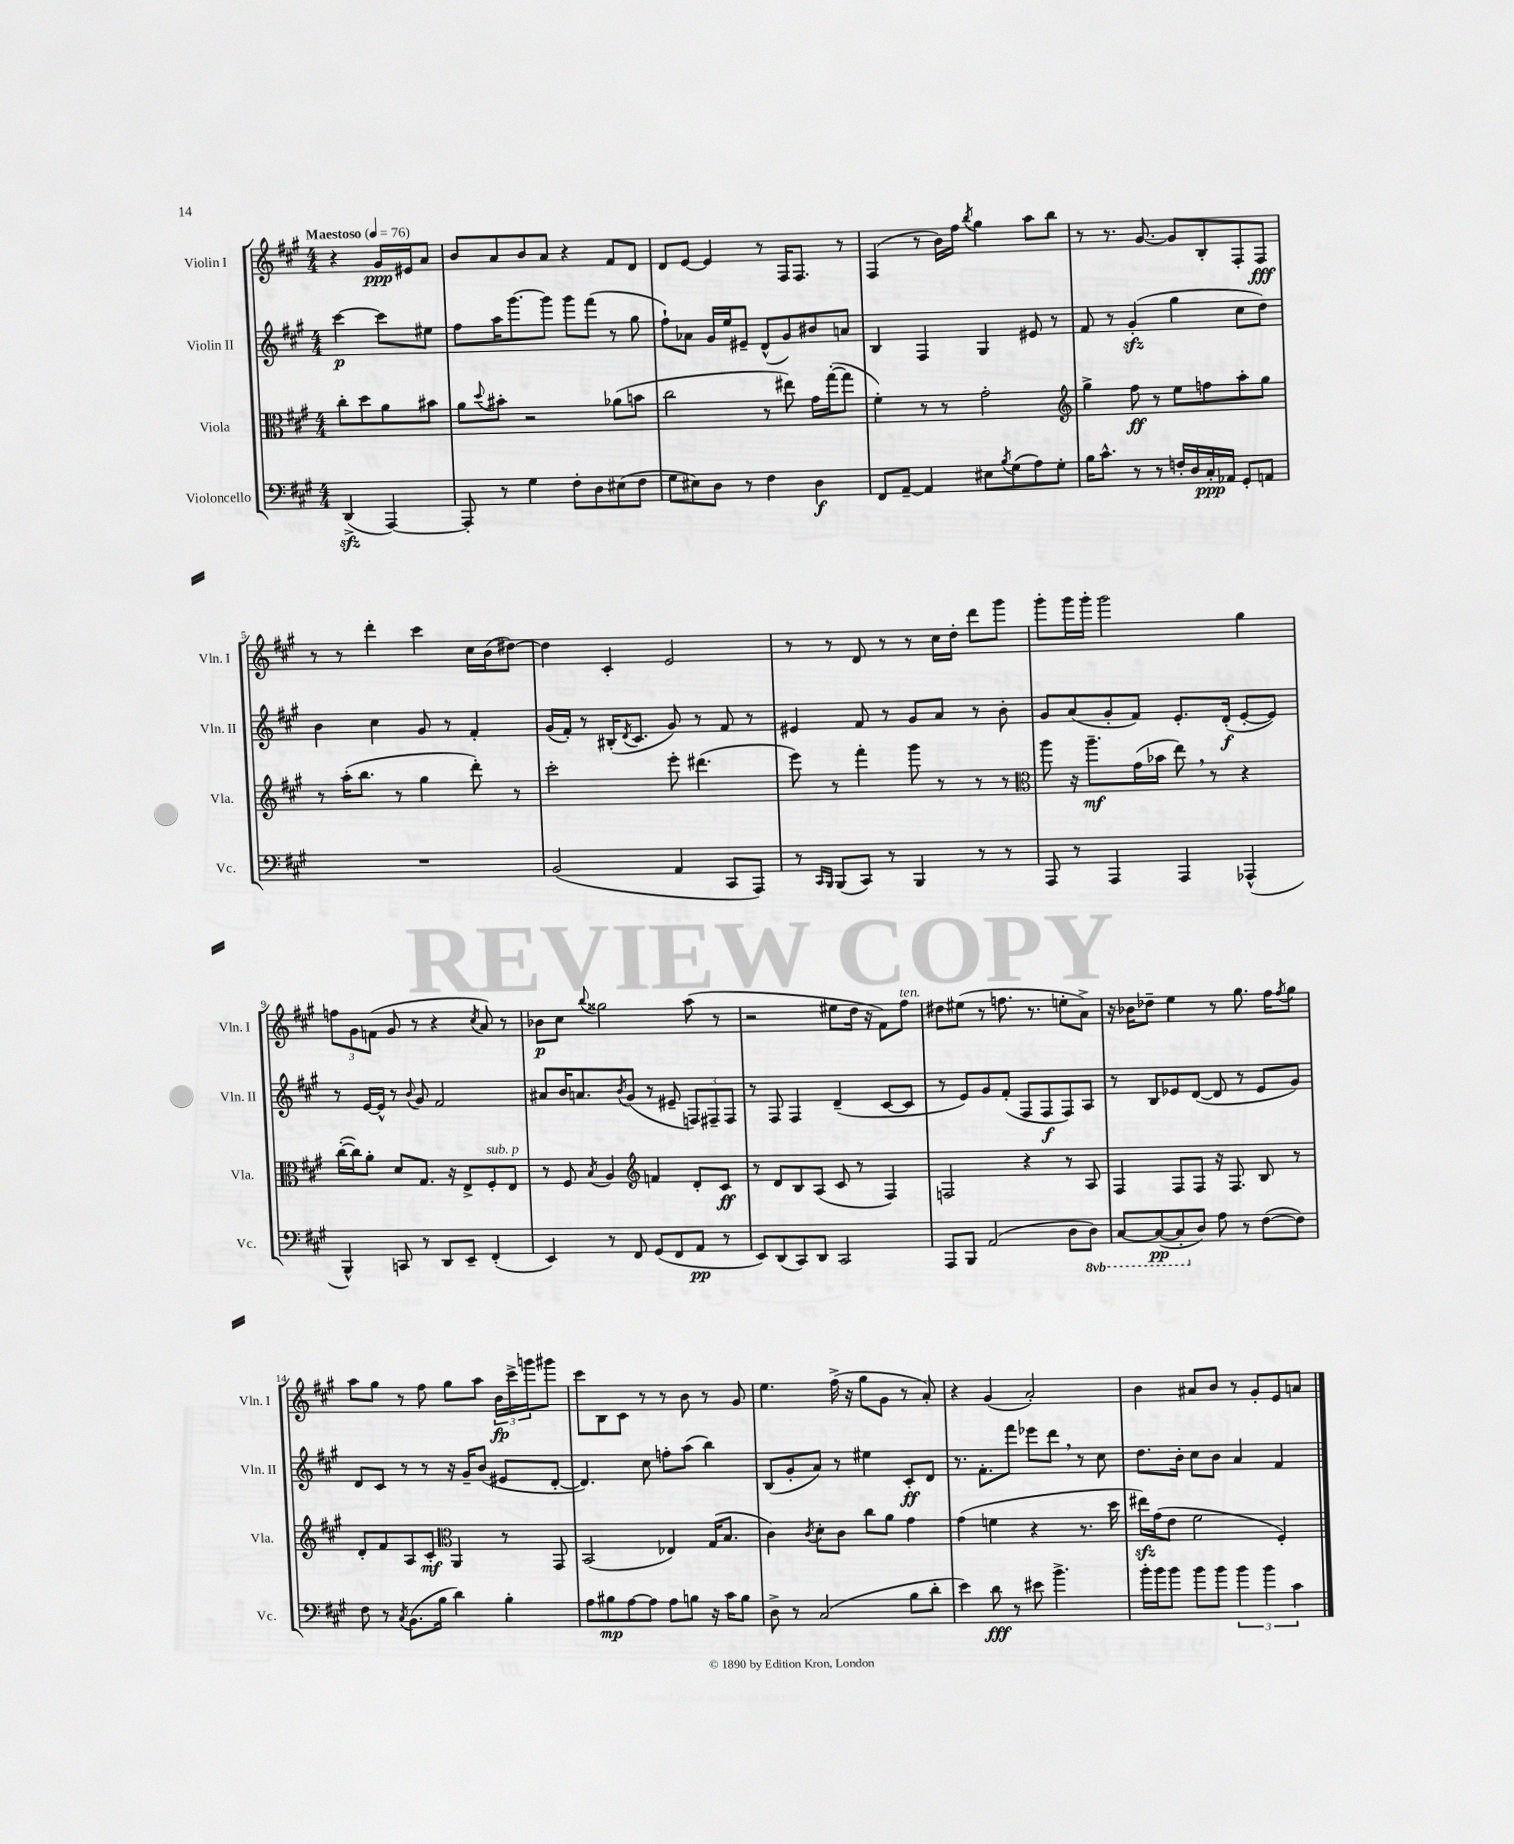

**kern	**kern	**kern	**kern
*staff4	*staff3	*staff2	*staff1
*clefF4	*clefC3	*clefG2	*clefG2
*k[f#c#g#]	*k[f#c#g#]	*k[f#c#g#]	*k[f#c#g#]
*M4/4	*M4/4	*M4/4	*M4/4
*MM76	*MM76	*MM76	*MM76
(4DD^/	8cc#'\L	[4ccc#\	4r
.	8dd\	.	.
[4AAA/)	8a\	8ccc#\]L	16g#/LL
.	.	.	16e#/J
.	8b#\J	8ee#\J	8a/J
=	=	=	=
8AAA'/]	8a\L	8ff#\L	8b/L
.	8qqdd/	.	.
8r	8b#'\J	16aa\K	8a/
.	.	[8.ggg#\	.
4G#\	2r	.	8b/
.	.	8ggg#\]J	8a/J
8F#'\L	.	8ggg#\L	4r
8D\	.	(8fff#\J	.
(8E#\	(8a-\L	8r	8f#/L
8F#\J	8b\J	8gg#\	8d/J
=	=	=	=
8G#\L	2cc#\	8ff#`\L)	8d/L
8E#\)	.	8a-\J	[8e/J
8D\J	.	16g#/LL	4e/]
.	.	16ee/J	.
8r	.	8e#~/J	.
4F#\	8r	(8d^^/L	8r
.	8ee#\)	8g#/)	16F#/LK
.	.	.	8.F#/J
4D\	16g#\LL	8b#/	.
.	([16gg#'\J	.	.
.	8gg#\]J	8a/J	8r
=	=	=	=
8FF#/L	4f#'\)	4B/	(4F#/
[8AA~/J	.	.	.
4AA/]	8r	4F#/	8r
.	8r	.	16b\LL)
.	.	.	16ff#\JJ
.	.	.	8qbb/
8E#\L	2g#'\	4G#/	4gg#\
8qB/	.	.	.
(8G#\	.	.	.
8A\)	.	8e#/	8aa\L
8G#'\J	.	8r	8bb\J
=	=	=	=
*	*clefG2	*	*
16B\LK	4gg#^\	8f#/	8r
8.c#^^\J	.	.	.
.	.	8r	8.r
8r	8ff#\	(4g#'/	.
.	.	.	[8.g#/
8r	8r	.	.
16F'/LL	8ee\L	4gg#\	8g#/]L
16D/	.	.	.
16C#'/	8ff\	.	8B'/
16AA-/JJ	.	.	.
8GG#'/L	8aa'\	8cc#\L	8F#'/
8AA/J	8gg#\J	8dd\J)	8F#/J
=	=	=	=
1r	8r	4b\	8r
.	(16aa'\LK	.	8r
.	8.bb\J	.	.
.	.	4cc#\	4ddd'\
.	8r	.	.
.	4gg#\	8g#/	4ccc#\
.	.	8r	.
.	8ddd'\)	4f#'/	16cc#\LL
.	.	.	(16b\J
.	8r	.	[8dd#\J)
=	=	=	=
(2BB/	2ccc#'\	(16g#/LL	4dd#\]
.	.	16f#'/JJ)	.
.	.	8r	.
.	.	(16B#'/LK	4c#'/
.	.	8qd/	.
.	.	8.c#/J	.
4AA/	8eee'\	8g#/)	2e/
.	(4.ddd#\	8r	.
8CC#/L	.	8f#/	.
8AAA/J)	.	8r	.
=	=	=	=
8r	8eee\)	4e#/	8r
16qqCC#/LL	.	.	.
16qqBBB/JJ	.	.	.
(8BBB/L	8r	.	8r
8CC#/J)	4fff#'\	8f#/	8d/
8r	.	8r	8r
4BBB/	8ggg#\	8g#/L	8r
.	8r	8a/J	16cc#\LL
.	.	.	16dd'\JJ
8r	8r	8r	8ddd\L
8r	8r	8b'\	8ggg#\J
=	=	=	=
*	*clefC3	*	*
8AAA/	8aa\	8g#/L	8ggg#'\L
8r	16r	(8a/	16ggg#\L
.	8.aa~\L	.	16ggg#'\JJ
4AAA/	.	8g#'/	2ggg#\
.	(16g#\L	8f#/J)	.
.	16b-\JJ	.	.
4AAA/	8ee\)	8.e'/L	.
.	8r	.	.
.	.	(16d'/Jk	.
(4AAA-^^/	4r	[8e'/L	4gg#\
.	.	8e/]J)	.
=	=	=	=
4BBB^^/)	([16cc#'\LL	8r	12ff\L
.	16cc#\]J)	.	.
.	.	.	12g#\
.	8a'\J	[16e/LL	.
.	.	.	(12f\J
.	.	16e^^/]JJ	.
8CC/	8d/L	8r	8g#/
.	.	8qqb/	.
8r	8.G#/J	8g#/	8r
8DD/L	.	2f#/	4r
.	16r	.	.
8EE~/J	8E^/L	.	.
.	.	.	8qcc#/
(4FF#'/	8F#'/	.	8a/)
.	8E/J	.	8r
=	=	=	=
4EE/)	8r	8a#/L	8b-\L
.	8F#/	16b/K	8cc#\J
.	.	8.a/	.
.	8qB/	.	8qqbb/
8r	4A/	.	2gg##\
.	.	8qb/	.
8FF#/	.	(8g#/J	.
*	*clefG2	*	*
(8GG#/L	4f/	8r	.
8FF#/	.	8e#~/	.
8AA/J	8d'/L	12F/L)	(8aa\
.	.	12F#~/	.
8r	8c#/J	.	8r
.	.	12F#/J	.
=	=	=	=
8EE/L)	8r	8r	2r
(8DD/	8d/L	8F#/	.
8CC#/)	8B/	4F#/	.
8DD/J	(8A/J	.	.
2CC#/	8c#/	(4d~/	8ee#\L
.	8r	.	16dd\Jk
.	.	.	16r
.	4F#/)	[8c#/L	8f#\L)
.	.	8c#/]J	8ff#\J
=	=	=	=
8AAA/L	2F/	8r	8dd#\L
8BBB/J	.	8e/L)	(8ee#\J
(2AA/	.	8g#/	8r
.	.	(8f#'/J	8.ff\
.	4r	8F#/L	.
.	.	.	8.r
.	.	8F#/	.
8D\L	8r	8F#/)	8ee'\L
8DD\J)	8A/	8A/J	8a^\J)
=	=	=	=
[8CC#/L	4F#/	8r	16r
.	.	.	16b-\LK
(8CC#/_	.	8B/L	8dd-~\J
8CC#'/]	8F#/L	8e-/	4ee\
8D/J)	8F#/J	([8d/J	.
8A\	16r	8d/]	8r
.	8.F#/	.	.
8r	.	8r	8.gg#\
([8F#\L	8B/	8e-/L	.
.	.	.	16ff#\LK
.	.	.	8qff#/
8F#\]J)	8r	8g#/J)	8gg#\J
=	=	=	=
8F#\	8d'/L	8d/L	8aa\L
8r	8f#/	8c#/J	8gg#\J
8qC#/	.	.	.
(8.BB\L	8A/	8r	8r
.	8c#'/J	8r	8ff#\
16B\Jk	.	.	.
*	*clefC3	*	*
4d\)	4AA/	16r	8gg#\L
.	.	16g#~/LK	.
.	.	(8b/J	8aa\J
4B'\	8r	8e#/L	24b\LL
.	.	.	24ccc#^\
.	.	.	24ggg\J
.	8GG#/	[8d'/J	8ggg#\J
=	=	=	=
8A\L	(2BB/	4.d/])	8ccc#\L
8B#\	.	.	8B\
[8A\	.	.	8c#\J
8A\]J	.	8cc#\	8r
8A\L	4E-/)	8ff'\L	8r
8B\J	.	(8aa\J	8b\
16r	(16G#/LK	4bb\)	8r
16c#\LK	8.B/J	.	.
8B\J	.	.	8g#/
=	=	=	=
8D^\	4c#\)	(8B/L	4.ee\
8r	.	8g#'/	.
.	8qc#/	.	.
(2C#/	8d'\L	8a/J)	.
.	8c#\J	8r	(16ff#^\
.	.	.	16r
.	8cc#\L	4ee#\	8gg#\L
.	8a\J	.	8g#\J
8B\L	4g#\	8c#'/L	8r
8d'\J	.	8d/J	8a'/)
=	=	=	=
4e\)	(4g#\	8.r	4r
.	.	8.f#'\L	.
8d\	4f\	.	(4g#/
8r	.	8fff#\J	.
8e#\	4r	8eee-\L	2a'/)
4.b^\	.	8ddd\J	.
.	8.r	8r	.
.	.	8cc#\	.
.	16dd\	.	.
=	=	=	=
16b'\LL	16ee#\LL)	8.dd\L	4b\
16b\J	(16g#\J	.	.
8b\J	8e\J	.	.
.	.	16b'\Jk	.
8b\L	2f#\	8cc#\L	8a#/L
8b\J	.	8b\J	8b/J
6b\	.	4a/	8r
.	.	.	8g#'/L
6b\	.	.	.
.	4F#'/)	4f#/	8e/
6c#\	.	.	.
.	.	.	8a/J
==	==	==	==
*-	*-	*-	*-
